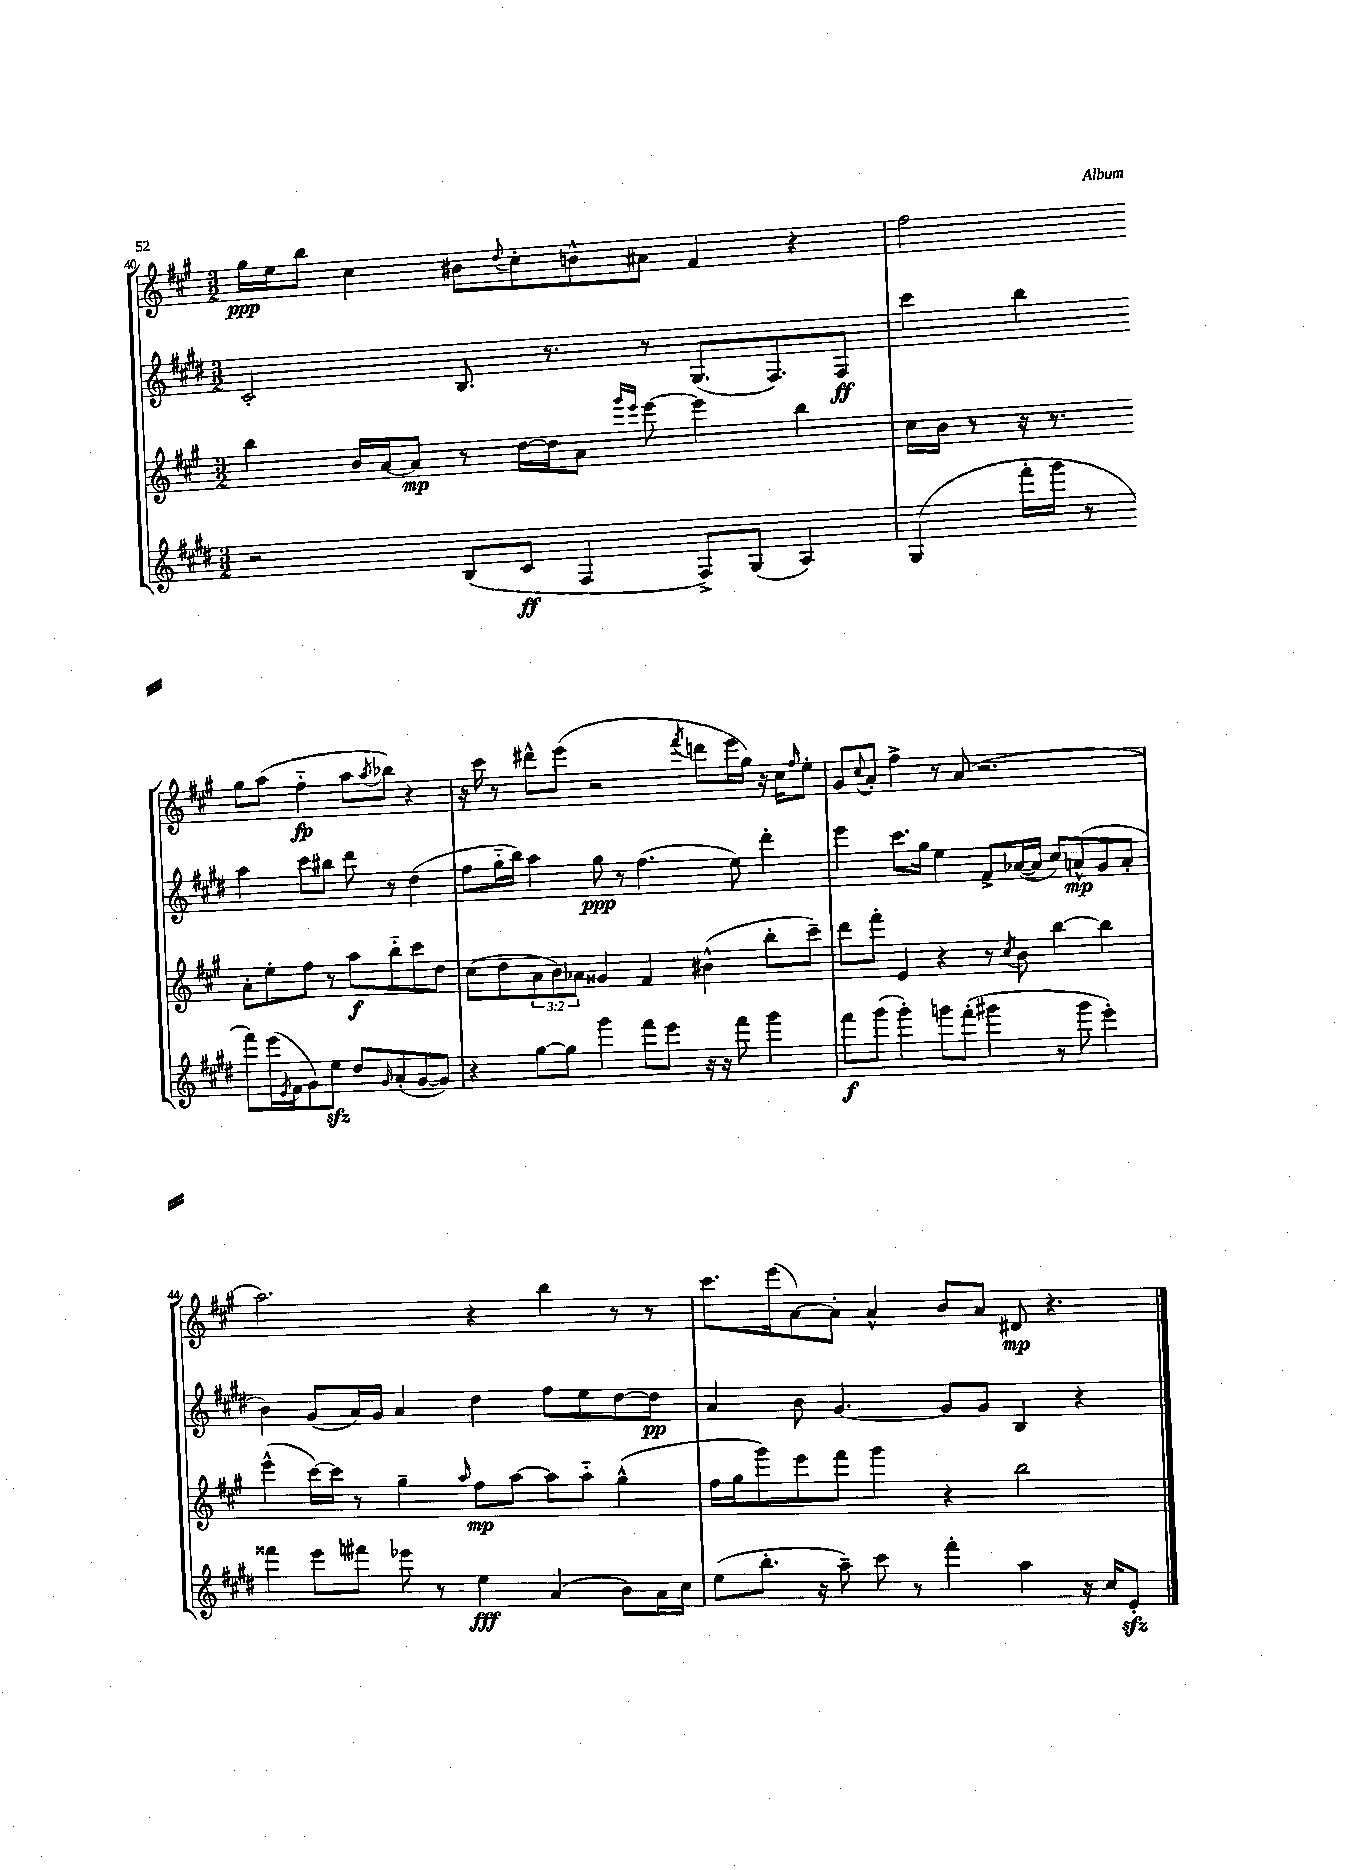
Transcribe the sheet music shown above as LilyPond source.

<<
\new StaffGroup <<
\new Staff = "s0" {
    \clef treble \key a \major \numericTimeSignature \time 3/2
    gis''16\ppp e''16 b''8 cis''4 bis'8 \appoggiatura { d''8 } cis''8-. b'8-^ ais'8 fis'4 r4 |
    fis''2 gis''8 a''8( fis''4-_\fp a''8 \acciaccatura { a''8 } bes''8) r4 |
    r16 cis'''16 r8 dis'''8-^ e'''8( r2 \acciaccatura { fis'''8 } d'''8 e'''16 gis''16) r16 cis''16 \grace { fis''16 } e''8-. |
    gis'8 \appoggiatura { cis''8 } a'8-. fis''4-> r8 a'8( r2. |
    a''2.) r4 b''4 r8 r8 |
    cis'''8. e'''16( a'8~) a'8-. a'4-^ b'8 a'8 dis'8\mp r4. \bar "|." |
}
\new Staff = "s1" {
    \clef treble \key e \major \numericTimeSignature \time 3/2
    cis'2-. b8. r8. r8 gis8.( fis8.) fis8\ff |
    cis'''4 b''4 a''4 cis'''8 bis''8 dis'''8 r8 dis''4( |
    fis''8 gis''16-_ b''16) a''4 gis''8\ppp r8 fis''4.( e''8) dis'''4-. |
    e'''4 cis'''8. gis''16 e''4 fis'8-> aes'16~( aes'16 cis''8) a'8-^\mp( gis'8 a'8-. |
    b'4) gis'8( a'16) gis'16 a'4 dis''4 fis''8 e''8 dis''8~ dis''8\pp |
    a'4 b'8 gis'4.~ gis'8 gis'8 b4 r4 \bar "|." |
}
\new Staff = "s2" {
    \clef treble \key a \major \numericTimeSignature \time 3/2 \override Staff.TupletNumber.text = #tuplet-number::calc-fraction-text
    b''4 b'16 a'16~ a'8\mp r8 d''16~ d''16 a'8 \grace { gis'''16 e'''16 } e'''8~ e'''4 b''4 |
    cis''16 b'16 r8 r16 r8. a'8-. e''8-. fis''8 r8 a''8\f b''8-_ cis'''8 d''8 |
    cis''8( d''8 \tuplet 3/2 { a'8 b'8) aes'8 } gisis'4 fis'4 bis'4-^( b''8-. cis'''8--) |
    d'''8 fis'''8-. e'4 r4 r8 \acciaccatura { cis''8 } b'8 b''4~ b''4 |
    e'''4-^( cis'''16~) cis'''16 r8 gis''4-- \grace { a''16 } fis''8\mp a''8~ a''8 a''8-_ gis''4-^( |
    fis''16 gis''16 gis'''8) e'''8 fis'''8 gis'''4 r4 b''2 \bar "|." |
}
\new Staff = "s3" {
    \clef treble \key e \major \numericTimeSignature \time 3/2
    r2 b8( cis'8\ff fis4 fis8->) gis8( a4) |
    gis4( fis'''16-. gis'''16 r8 fis'''8) e'''16( \acciaccatura { e'8 } fis'16 gis'8) e''8\sfz dis''8 \grace { gis'16 } a'8-.( gis'8~ gis'8) |
    r4 gis''8~ gis''8 gis'''4 fis'''8 e'''8 r16 r16 fis'''8 gis'''4 |
    fis'''8\f gis'''8( gis'''4-.) g'''8 fis'''8-.( gis'''4 r8 gis'''8 e'''4-.) |
    fisis'''4 e'''8 fis'''8 ees'''8 r8 e''4\fff a'4( b'8) a'16 cis''16 |
    e''8( b''8.-. r16 a''8--) cis'''8 r8 fis'''4-. a''4 r16 cis''16 e'8-.\sfz \bar "|." |
}
>>
>>
\layout { \context { \Score currentBarNumber = #40 } }
